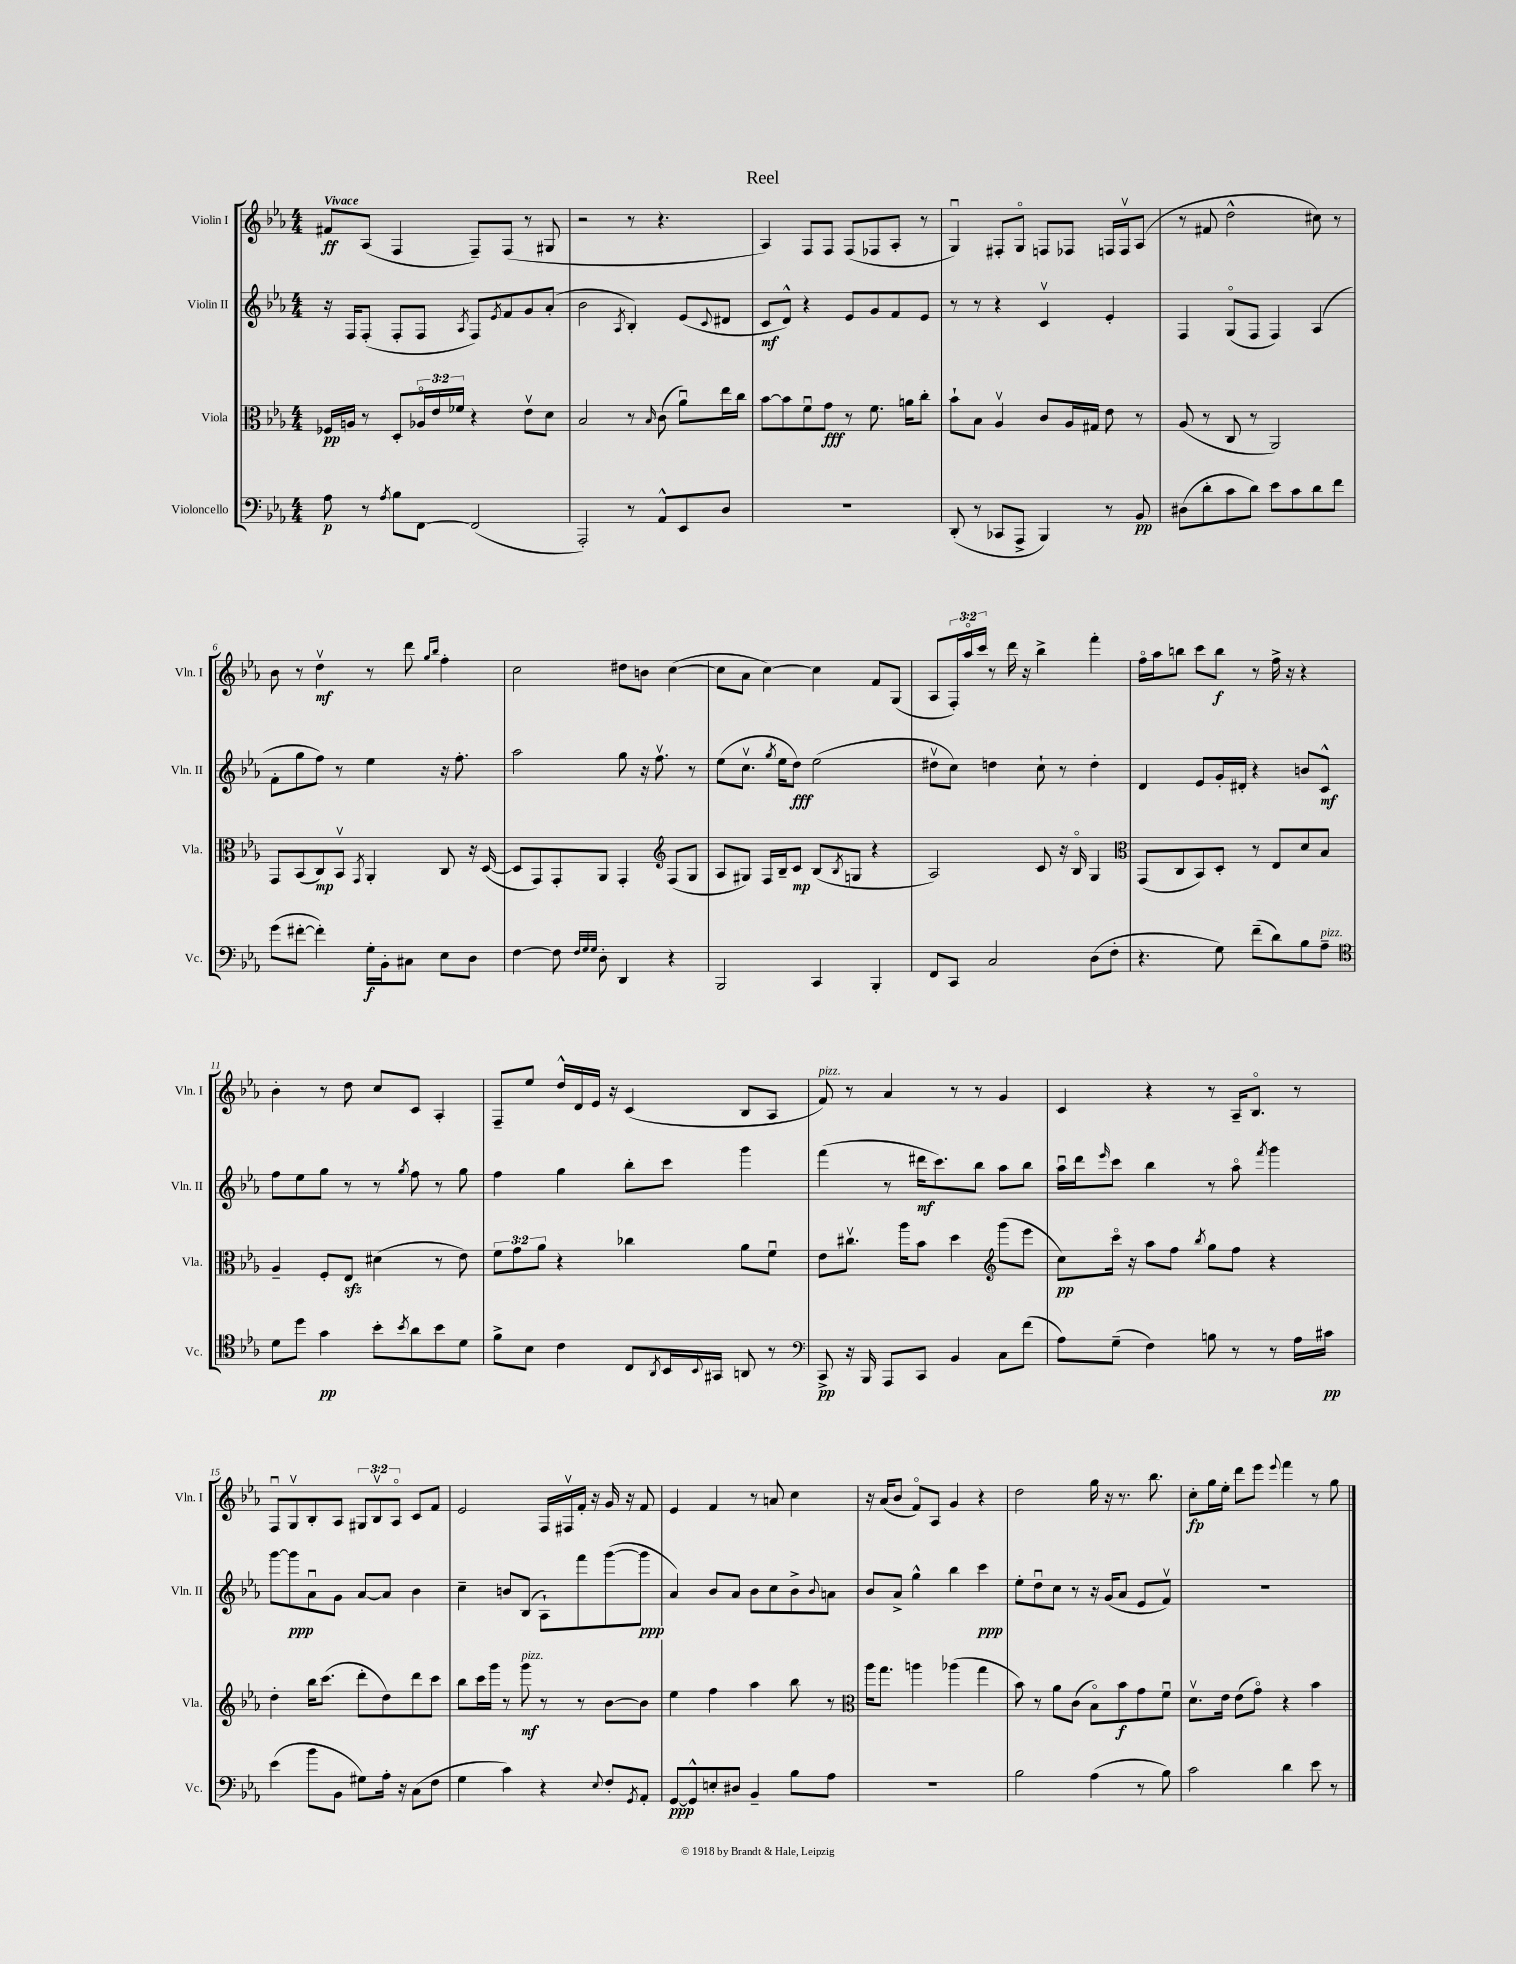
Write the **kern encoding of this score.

**kern	**kern	**kern	**kern
*staff4	*staff3	*staff2	*staff1
*clefF4	*clefC3	*clefG2	*clefG2
*k[b-e-a-]	*k[b-e-a-]	*k[b-e-a-]	*k[b-e-a-]
*M4/4	*M4/4	*M4/4	*M4/4
8A-\	16F-/LL	16r	8f#/L
.	16A/JJ	16F/LK	.
8r	8r	(8F'/J	(8A-/J
8qA-/	.	.	.
8B-\L	8D'/L	8F'/L	4F/
[8FF\J	24A-o/L	8F/J	.
.	24e-/	.	.
.	24f-/JJ	.	.
.	.	8qA-/	.
(2FF/]	4r	8F/L)	8F~/L)
.	.	8qe-/	.
.	.	8f/	(8F/J
.	8e-v\L	8g/	8r
.	8d\J	(8a-'/J	8G#/
=	=	=	=
2AAA-'/)	2B-/	2b-\	2r
.	.	8qA-/	.
8r	8r	4B-'/)	8r
.	16qqB-/	.	.
8AA-^^/L	(8c\	.	4.r
8EE-/	8a-u\L)	(8e-/L	.
.	.	8qqc/	.
8D/J	16ee-\L	8d#/J	.
.	16cc\JJ	.	.
=	=	=	=
1r	[8b-\L	8c/L	4A-/)
.	8b-\]	8d^^/J)	.
.	8fu\	4r	8F/L
.	8g\J	.	8F/J
.	8r	8e-/L	(8F/L
.	8.f\	8g/	8F-/
.	.	8f/	8A-'/J
.	16a\LK	.	.
.	8cc'\J	8e-/J	8r
=	=	=	=
(8DD'/	8b-`\L	8r	4Gu/)
8r	8B-\J	8r	.
8CC-/L	4A-v/	4r	8F#'/L
8AAA-^/J	.	.	8Go/J
4BBB-/)	8c/L	4cv/	8F/L
.	16A-/L	.	8F-/J
.	16G#/JJ	.	.
8r	8e-\	4e-'/	16F/LL
.	.	.	16Fv/J
8BB-/	8r	.	(8A-/J
=	=	=	=
(8D#\L	(8A-/	4F/	8r
8d'\	8r	.	8f#/
8c\	8C/	(8Go/L	2dd^^\
8d\J)	8r	8F/J	.
8e-\L	2AA-/)	4F/)	.
8c\	.	.	.
8d\	.	(4A-/	8cc#\)
8f\J	.	.	8r
=	=	=	=
(8g\L	8GG/L	8f'\L	8b-\
[8f#'\J	(8BB-/	8gg\	8r
4f#'\])	8C/)	8ff\J)	4ddv\
.	8BB-v/J	8r	.
.	8qGG/	.	.
16G'\LL	4AA-'/	4ee-\	8r
16BB-'\J	.	.	.
8C#\J	.	.	8ddd\
.	.	.	16qqgg/LL
.	.	.	16qqbb-/JJ
8E-\L	8C/	16r	4ff'\
.	.	8.ff'\	.
8D\J	16r	.	.
.	([16D/	.	.
=	=	=	=
[4F\	8D/]L	2aa-\	2cc\
.	8GG/)	.	.
8F\]	8GG'/	.	.
32qqF/LLL	.	.	.
32qqG/	.	.	.
32qqG/JJJ	.	.	.
8D'\	8AA-/J	.	.
4DD/	4GG'/	8gg\	8dd#\L
.	.	16r	8b\J
.	.	8.ffv\	.
*	*clefG2	*	*
4r	(8F/L	.	([4cc\
.	8G/J	8r	.
=	=	=	=
2BBB-/	8A-/L	(8ee-\L	8cc\]L
.	8G#/J)	8.ccv\J	8a-\J
.	16F/LL	.	[4cc\)
.	.	8qgg/	.
.	16B-~/J	16ee-\LK	.
.	8c/J	8dd\J)	.
4CC/	(8B-/L	(2ee-\	4cc\]
.	8qB-/	.	.
.	8G/J	.	.
4BBB-'/	4r	.	8f/L
.	.	.	(8G/J
=	=	=	=
8FF/L	2A-/)	8dd#v\L	8A-/L
8CC/J	.	8cc\J)	24F'/L)
.	.	.	24aa-o/
.	.	.	24ccc/JJ
2C/	.	4dd\	8r
.	.	.	16ddd\
.	.	.	16r
.	8c/	8cc`\	4bb-^\
.	16r	8r	.
.	16B-o/	.	.
(8D\L	4G/	4dd'\	4fff'\
8F'\J	.	.	.
=	=	=	=
*	*clefC3	*	*
4.r	(8GG/L	4d/	16ffo\LL
.	.	.	16aa-\J
.	8C/	.	8bb\J
.	8BB-/)	8e-/L	8ccc\L
8G\)	8D'/J	16g'/L	8bb\J
.	.	16d#'/JJ	.
(8f~\L	8r	4r	8r
8d\)	8E-/L	.	16ff^\
.	.	.	16r
8B-\	8d/	8b/L	4r
8A-~\J	8B-/J	8c^^/J	.
=	=	=	=
*clefC4	*	*	*
8d\L	4A-~/	8ff\L	4b-'\
8dd\J	.	8ee-\	.
4g\	8F'/L	8gg\J	8r
.	8E-/J	8r	8dd\
8b-'\L	(4d#\	8r	8cc/L
8qb-/	.	8qgg/	.
8a-\	.	8ff\	8c/J
8b-\	8r	8r	4A-'/
8d\J	8e-\)	8gg\	.
=	=	=	=
8f^\L	12f\L	4ff\	8F~/L
.	12g\	.	.
8B-\J	.	.	8ee-/J
.	12a-\J	.	.
4c\	4r	4gg\	16dd^^/LL
.	.	.	16d/
.	.	.	16e-/JJ
.	.	.	16r
8C/L	4cc-\	8bb-'\L	(4c/
8qAA-/	.	.	.
16BB-/L	.	8ccc\J	.
8qqBB-/	.	.	.
16GG#/JJ	.	.	.
8AA/	8a-\L	4ggg\	8B-/L
8r	8fu\J	.	8A-/J
=	=	=	=
*clefF4	*	*	*
8CC^/	8e-\L	(4fff\	8f/)
16r	8.cc#v\J	.	8r
16BBB-/	.	.	.
8AAA-/L	.	8r	4a-/
.	16aa-\LK	.	.
8CC/J	8b-\J	16ddd#\LK	.
.	.	8.ccc\)	.
4BB-/	4dd\	.	8r
.	.	8bb-\J	8r
*	*clefG2	*	*
8C\L	(8ggg\L	8aa-\L	4g/
(8f\J	8eee-\J	8bb-\J	.
=	=	=	=
8A-\L)	8cc\L)	16aa-u\LL	4c/
.	.	16ddd\J	.
.	.	16qqeee-/	.
(8G~\J	16ccco\Jk	8ccc\J	.
.	16r	.	.
4F\)	8aa-\L	4bb-\	4r
.	8ff\J	.	.
.	8qbb-/	.	.
8B\	8gg\L	8r	8r
8r	8ff\J	8aa-o\	16A-~/LK
.	.	.	8.B-o/J
.	.	8qfff/	.
8r	4r	4ggg\	.
16A-\LL	.	.	8r
16c#\JJ	.	.	.
=	=	=	=
(4e-\	4dd'\	[8ggg\L	8Fu/L
.	.	8ggg\]	8Gv/
8b-\L	16bb-\LK	8a-u\	8B-'/
.	(8.ccc\J	.	.
8BB-\J	.	8g\J	8A-/J
8G#\L)	8ddd'\L	[8a-/L	12G#/L
.	.	.	12B-v/
16A-'\Jk	8dd\)	8a-/]J	.
.	.	.	12A-o/J
16r	.	.	.
(8C\L	8ddd\	4b-\	8c/L
8F\J	8ccc\J	.	8f/J
=	=	=	=
4G\	8bb-\L	4cc~\	2e-/
.	16ccc\L	.	.
.	16ggg\JJ	.	.
4c\)	8r	8b/L	.
.	8ggg\	(8B-/J	.
4r	8r	8A-`\L)	16F/LL
.	.	.	16F#v/
.	8r	8fff\	16f'/JJ
.	.	.	16r
8qqE-/	.	.	.
8F'/L	[8b-\L	([8ggg\	16g/
.	.	.	16r
8qGG/	.	.	.
8AA-'/J	8b-\]J	8ggg\]J	8f/
=	=	=	=
[8GG/L	4ee-\	4a-/)	4e-/
8GG^^/]	.	.	.
8E'/	4ff\	8b-/L	4f/
8D#/J	.	8a-/J	.
4BB-~/	4aa-\	8b-\L	8r
.	.	8cc\	8a/
8B-\L	8bb-\	8b-^\	4cc\
.	.	8qqb-/	.
8A-\J	8r	8a\J	.
=	=	=	=
*	*clefC3	*	*
1r	16aa-\LK	8b-/L	16r
.	8.gg\J	.	(16a-/LK
.	.	8a-^/J	8b-/J
.	4aa\	4gg^^\	8fo/L)
.	.	.	8A-/J
.	(4aa-\	4bb-\	4g/
.	4gg\	4ccc\	4r
=	=	=	=
2B-\	8b-\)	8ee-'\L	2dd\
.	8r	8ddu\	.
.	8a-\L	8cc\J	.
.	(8c\J	8r	.
(4A-\	8B-o\L)	16r	16gg\
.	.	(16g/LK	16r
.	8b-\	8a-/J	8.r
8r	8g\	8e-/L	.
.	.	.	8.bb-\
8B-\)	8fu\J	8fv/J)	.
=	=	=	=
2c\	8.dv\L	1r	8cc'\L
.	.	.	16gg\L
.	16e-\Jk	.	16ee-'\JJ
.	(8e-\L	.	8ddd\L
.	8go\J)	.	8eee-\J
.	.	.	8qqeee-/
4d\	4r	.	4fff\
8e-\	4b-\	.	8r
8r	.	.	8gg\
==	==	==	==
*-	*-	*-	*-
